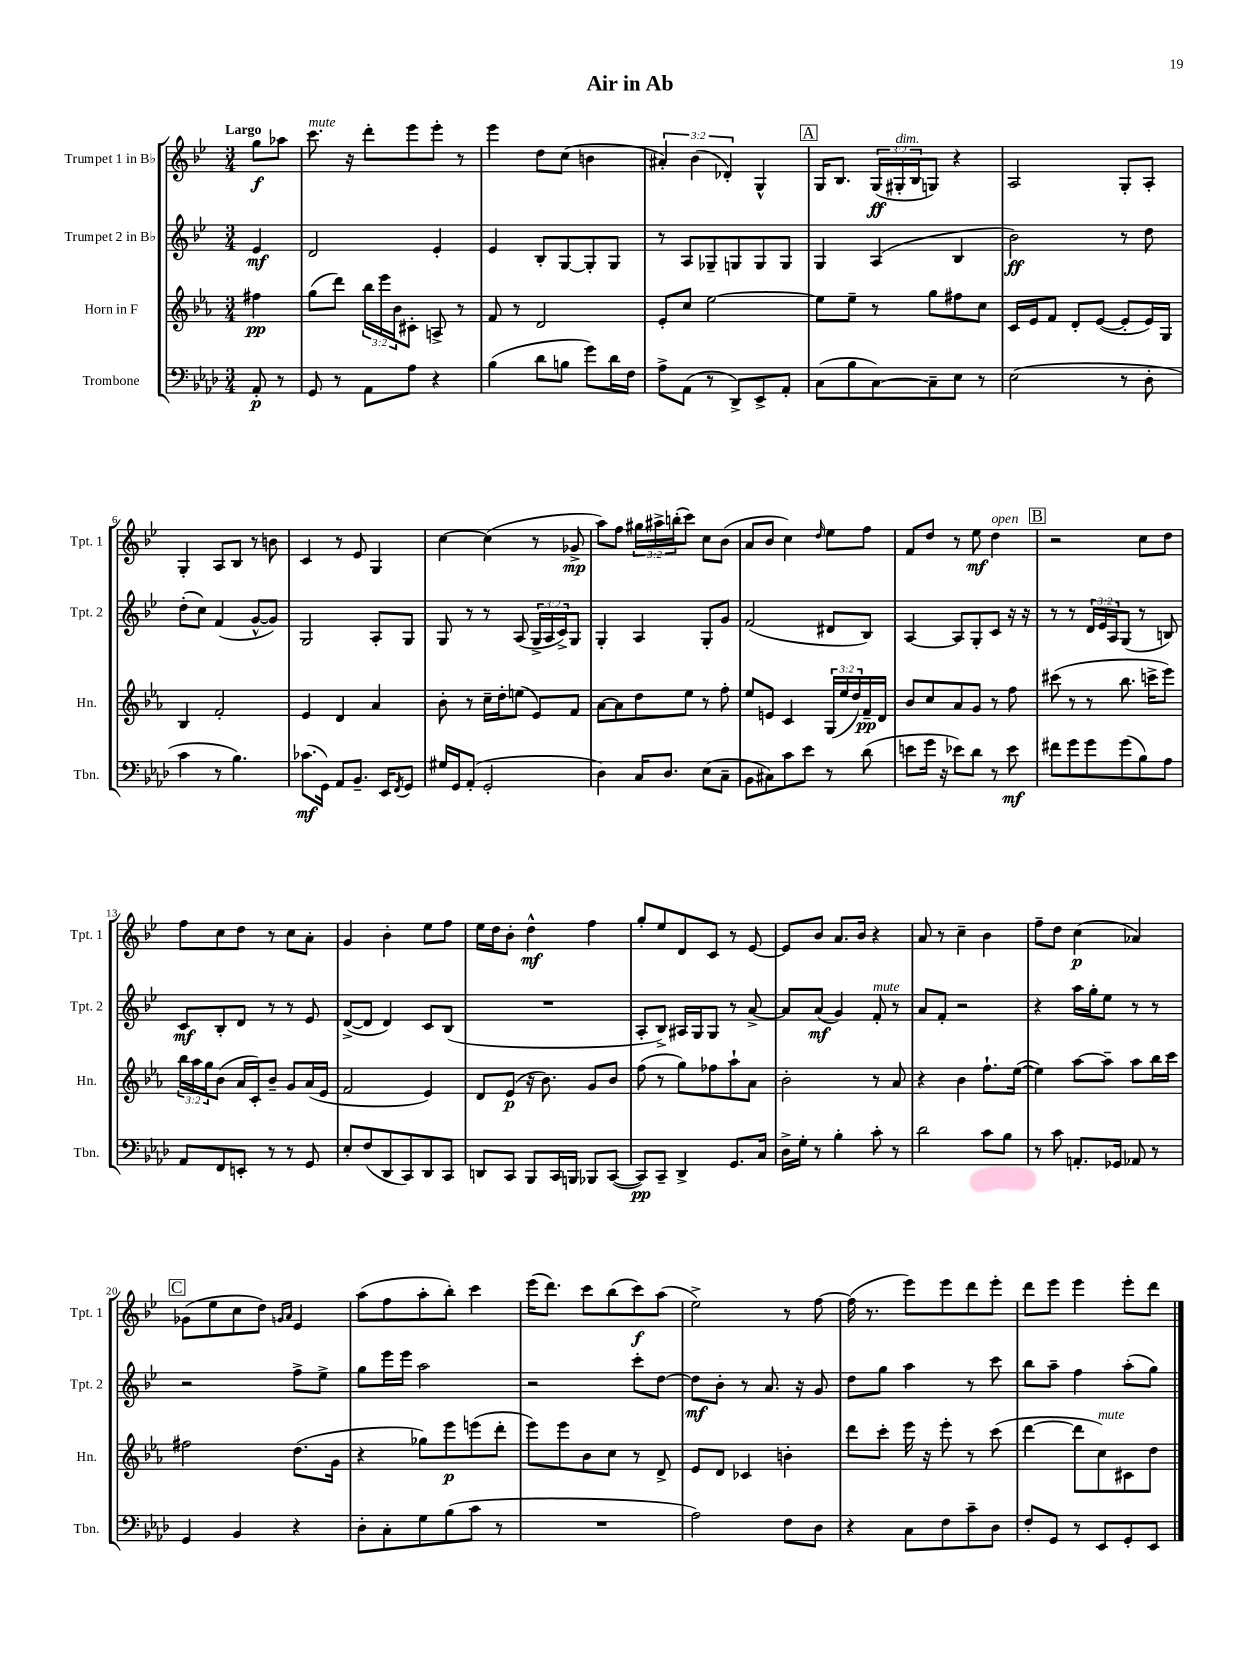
\header { title = "Air in Ab" }
<<
\new StaffGroup <<
\new Staff = "s0" \with { instrumentName = "Trumpet 1 in Bb" shortInstrumentName = "Tpt. 1" } {
    \clef treble \key bes \major \numericTimeSignature \time 3/4 \override Staff.TupletNumber.text = #tuplet-number::calc-fraction-text \partial 4 \tempo "Largo"
    g''8\f aes''8 |
    c'''8.^\markup { \italic "mute" } r16 d'''8-. ees'''8 ees'''8-. r8 |
    ees'''4 d''8 c''8( b'4 |
    \tuplet 3/2 { ais'4-.) bes'4( des'4-.) } g4-^ |
    \mark \markup { \box "A" } g16 bes8. \tuplet 3/2 { g16\ff( gis16-.^\markup { \italic "dim." } bes16 } g8) r4 |
    a2 g8-. a8-. |
    g4-. a8 bes8 r8 b'8 |
    c'4 r8 ees'8 g4 |
    c''4~ c''4( r8 ges'8->\mp |
    a''8) f''8 \tuplet 3/2 { gis''16 ais''16-> b''16-.( } c'''8) c''8 bes'8( |
    a'8 bes'8 c''4) \grace { d''16 } ees''8 f''8 |
    f'8 d''8 r8 ees''8\mf d''4^\markup { \italic "open" } |
    \mark \markup { \box "B" } r2 c''8 d''8 |
    f''8 c''8 d''8 r8 c''8 a'8-. |
    g'4 bes'4-. ees''8 f''8 |
    ees''16 d''16 bes'8-. d''4-^\mf f''4 |
    g''8-. ees''8 d'8 c'8 r8 ees'8~ |
    ees'8 bes'8 a'8. bes'16 r4 |
    a'8 r8 c''4-- bes'4 |
    f''8-- d''8 c''4\p( aes'4) |
    \mark \markup { \box "C" } ges'8( ees''8 c''8 d''8) \grace { g'16 a'16 } ees'4 |
    a''8( f''8 a''8-. bes''8-.) c'''4 |
    ees'''16( d'''8.) c'''8 bes''8( c'''8\f) a''8( |
    ees''2->) r8 f''8~ |
    f''16( r8. ees'''8) ees'''8 d'''8 ees'''8-. |
    d'''8 ees'''8 ees'''4 ees'''8-. d'''8 \bar "|." |
}
\new Staff = "s1" \with { instrumentName = "Trumpet 2 in Bb" shortInstrumentName = "Tpt. 2" } {
    \clef treble \key bes \major \numericTimeSignature \time 3/4 \override Staff.TupletNumber.text = #tuplet-number::calc-fraction-text \partial 4
    ees'4\mf |
    d'2 ees'4-. |
    ees'4 bes8-. g8~ g8-. g8 |
    r8 a8 ges8-- g8 g8 g8 |
    \mark \markup { \box "A" } g4 a4( bes4 |
    bes'2\ff) r8 d''8 |
    d''8-.( c''8) f'4( g'8~-^ g'8) |
    g2 a8-. g8 |
    g8 r8 r8 a8( \tuplet 3/2 { g16-> a16 c'16->) } g8 |
    g4-. a4 g8-. g'8 |
    f'2( dis'8 bes8) |
    a4~ a8 g8-. c'8 r16 r16 |
    \mark \markup { \box "B" } r8 r8 \tuplet 3/2 { d'16 ees'16 a16 } g8( r8 b8) |
    c'8\mf bes8-. d'8 r8 r8 ees'8 |
    d'8~->( d'8 d'4) c'8 bes8( |
    R2. |
    a8-. bes8->) ais16 g16 g8 r8 a'8~-> |
    a'8 a'8\mf( g'4) f'8-.^\markup { \italic "mute" } r8 |
    a'8 f'8-. r2 |
    r4 a''16 g''16-. ees''8 r8 r8 |
    \mark \markup { \box "C" } r2 f''8-> ees''8-> |
    g''8 ees'''16 ees'''16 a''2 |
    r2 c'''8-. d''8~ |
    d''8\mf bes'8-. r8 a'8. r16 g'8 |
    d''8 g''8 a''4 r8 c'''8 |
    bes''8 a''8-- f''4 a''8-.( g''8) \bar "|." |
}
\new Staff = "s2" \with { instrumentName = "Horn in F" shortInstrumentName = "Hn." } {
    \clef treble \key ees \major \numericTimeSignature \time 3/4 \override Staff.TupletNumber.text = #tuplet-number::calc-fraction-text \partial 4
    fis''4\pp |
    g''8( d'''8) \tuplet 3/2 { bes''16 ees'''16 bes'16 } cis'8-. a8-> r8 |
    f'8 r8 d'2 |
    ees'8-. c''8 ees''2~ |
    \mark \markup { \box "A" } ees''8 ees''8-- r8 g''8 fis''8 c''8 |
    c'16 ees'16 f'8 d'8-. ees'8~( ees'8-. ees'16) g16 |
    bes4 f'2-. |
    ees'4 d'4 aes'4 |
    bes'8-. r8 c''16-- d''16-. e''8( ees'8) f'8 |
    aes'8~ aes'8 d''8 ees''8 r8 f''8-. |
    ees''8 e'8 c'4 \tuplet 3/2 { g16( ees''16 d''16) } f'16--\pp d'16 |
    bes'8 c''8 aes'8 g'8 r8 f''8 |
    \mark \markup { \box "B" } cis'''8( r8 r8 bes''8. c'''16-> ees'''8) |
    \tuplet 3/2 { bes''16 aes''16 g''16 } bes'8( aes'16 c'16-.) bes'8-- g'8 aes'16( ees'16 |
    f'2 ees'4) |
    d'8 ees'8\p( r16 bes'8.) g'8 bes'8 |
    f''8( r8 g''8) fes''8 aes''8-! aes'8 |
    bes'2-. r8 aes'8 |
    r4 bes'4 f''8.-! ees''16~( |
    ees''4) aes''8~ aes''8-- aes''8 bes''16 c'''16 |
    \mark \markup { \box "C" } fis''2 d''8.( g'16 |
    r4 ges''8) ees'''8\p e'''8( d'''8-. |
    ees'''8) ees'''8 bes'8 c''8 r8 d'8-> |
    ees'8 d'8 ces'4 b'4-. |
    d'''8 c'''8-. ees'''16 r16 ees'''8-. r8 c'''8( |
    d'''4~ d'''8 c''8^\markup { \italic "mute" }) cis'8 d''8 \bar "|." |
}
\new Staff = "s3" \with { instrumentName = "Trombone" shortInstrumentName = "Tbn." } {
    \clef bass \key aes \major \numericTimeSignature \time 3/4 \partial 4
    aes,8-.\p r8 |
    g,8 r8 aes,8 aes8 r4 |
    bes4( des'8 b8 g'8) des'16 f16 |
    aes8-> aes,8( r8 des,8->) ees,8-> aes,8-. |
    \mark \markup { \box "A" } c8( bes8 c8~) c8-- ees8 r8 |
    ees2( r8 des8-. |
    c'4 r8 bes4.) |
    ces'8.\mf( g,16) aes,8 bes,8.-- ees,16 \acciaccatura { f,8 } g,8 |
    gis16 g,16 aes,8-.( g,2-. |
    des4) c16 des8. ees8( c8-- |
    bes,8 cis8) c'8 ees'8 r8 des'8( |
    e'8 g'16 r16 ees'8) des'8 r8 ees'8\mf |
    \mark \markup { \box "B" } fis'8 g'8 g'8 g'8( bes8) aes8 |
    aes,8 f,8 e,8-. r8 r8 g,8 |
    ees8-. f8( des,8 c,8) des,8 c,8 |
    d,8 c,8 bes,,8 c,16 b,,16 bes,,8 c,8~( |
    c,8\pp) c,8-- des,4-> g,8. c16 |
    des16-> g16-. r8 bes4-. c'8-. r8 |
    des'2 c'8 bes8 |
    r8 c'8 a,8.-. ges,16 aes,8 r8 |
    \mark \markup { \box "C" } g,4 bes,4 r4 |
    des8-. c8-. g8 bes8( c'8 r8 |
    R2. |
    aes2) f8 des8 |
    r4 c8 f8 c'8-- des8 |
    f8-. g,8 r8 ees,8 g,8-. ees,8 \bar "|." |
}
>>
>>
